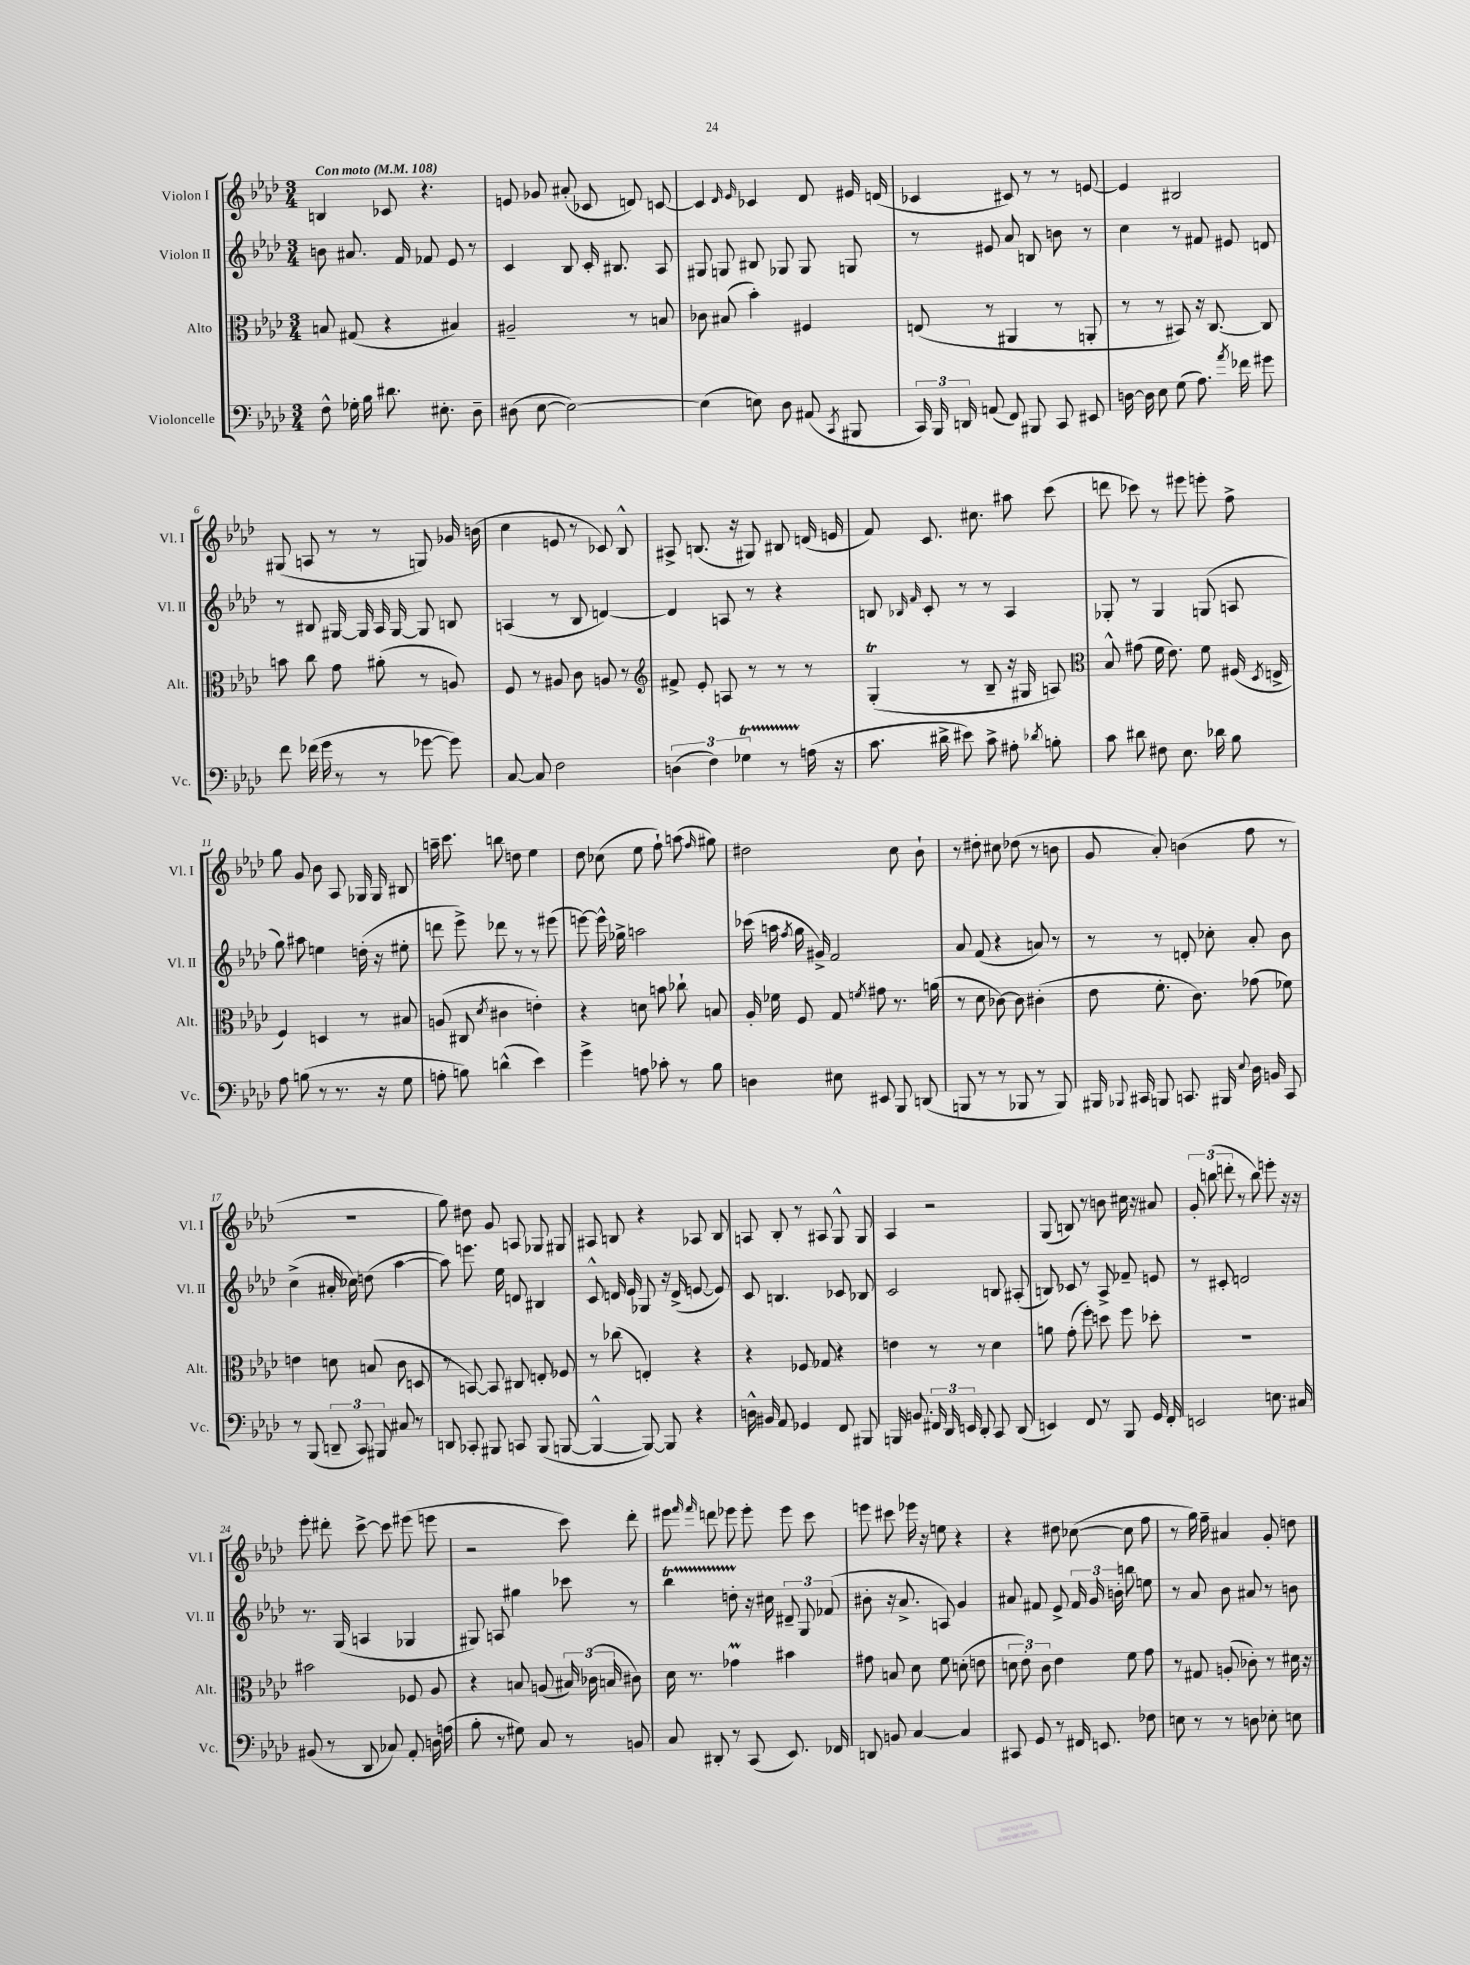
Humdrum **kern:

**kern	**kern	**kern	**kern
*staff4	*staff3	*staff2	*staff1
*clefF4	*clefC3	*clefG2	*clefG2
*k[b-e-a-d-]	*k[b-e-a-d-]	*k[b-e-a-d-]	*k[b-e-a-d-]
*M3/4	*M3/4	*M3/4	*M3/4
*MM108	*MM108	*MM108	*MM108
8F^^	8B	8b	4B
16G-'	(8G#	8.a#	.
16B-	.	.	.
8.d#	4r	.	8c-
.	.	16f	.
.	.	8f-	4.r
8.E#'	.	.	.
.	4B#)	8e-	.
8D-~	.	8r	.
=	=	=	=
(8D#	2A#~	4c	8e
[8E-	.	.	8g-
2E-_)	.	8B-	(8a#'
.	.	16c'	8c-
.	.	8.B#	.
.	8r	.	8d)
.	8B	8A-	[8c
=	=	=	=
(4E-]	8c-	8G#	4c]
.	(8B#	8G	.
.	.	.	16qqd-
.	.	.	16qqe-
8E)	4b-')	8B#	4c-
8D-	.	8G-	.
(8AA#	4F#	8G-	8d-
8qCC	.	.	.
8BBB#	.	8G	16e#
.	.	.	(16d
=	=	=	=
24CC)	(8E	8r	4c-
24BBB-	.	.	.
24DD	.	.	.
(8AA	8r	8e#	.
8FF)	4AA#	8a-	8c#)
8BBB#	.	8B	8r
8CC	8r	8b	8r
8EE#	8AA'	8r	[8e
=	=	=	=
[16D	8r	4cc	4e]
16D]	.	.	.
8E-	8r	.	.
(8G	8BB#)	8r	2B#
8.A-)	16r	8f#	.
.	[8.C	.	.
.	.	8e#	.
8qa-	.	.	.
16f-	.	.	.
8g#	8C]	8d	.
=	=	=	=
8f	8b	8r	(8G#
(16f-	8cc	8B#	8A
16g	.	.	.
8r	8g	[16G#	8r
.	.	16G#]	.
8r	(8a#'	16A-	8r
.	.	[16G#	.
[8g-	8r	8G#]	8G)
8g-])	8A)	8B	16g-
.	.	.	(16b
=	=	=	=
[8C	8F	(4A	4cc
8C]	8r	.	.
2F	8A#	8r	8e
.	8c	8B-	8r
.	8A	[4d)	8c-)
.	8r	.	8B-^^
=	=	=	=
*	*clefG2	*	*
(6D	8f#^	4d]	8A#^
.	8e-'	.	(8.B
6F)	.	.	.
.	8A	8A	.
.	.	.	16r
6G-	.	.	.
.	8r	8r	8G#)
8r	8r	4r	8B#
(16A	8r	.	(16d
16r	.	.	16e
=	=	=	=
8.c	(4G'	8B	8f)
.	.	16qqB-	.
.	.	16qqf	.
.	.	8c'	8.c
16d#^	.	.	.
8e#)	8r	8r	.
.	.	.	8.cc#
8c^	8B-~	8r	.
8A#'	16r	4A-	8aa#
.	16G#	.	.
8qd-	.	.	.
8B'	8A)	.	(8ccc
=	=	=	=
*	*clefC3	*	*
8c	8B-^^	8G-'	8ddd
8d#	(8g#	8r	8ccc-)
8F#	16f	4G-	8r
.	8.e-)	.	.
8.E-	.	.	8eee#
.	8f	(8G	8eee'
16d-	.	.	.
8B-	(16F#	8A	8ff^
.	8qD-	.	.
.	16E^	.	.
=	=	=	=
8A-	4F)	8gg)	8gg
(8B	.	8aa#	8g
8r	4D	4ee	8b-
8.r	.	.	8A-
.	8r	(16dd'	16G-
16r	.	16r	16G-
8G	8B#	8ee#'	8B#
=	=	=	=
8A'	(8A	8ddd	16aa~
.	.	.	8.ccc
8B)	8C#	8eee-^)	.
.	8qd-	.	.
(4d^^	4c#	8ddd-	8bb
.	.	8r	8dd
4e-)	4e')	8r	4ee-
.	.	(8eee#	.
=	=	=	=
4g^	4r	[8eee)	8dd-
.	.	16eee^^]	(8cc-
.	.	16gg-^	.
8A	8d	2aa	8ee-
8c-'	8b	.	8ff`)
8r	8cc-`	.	(8aa
.	.	.	16qqff
8B-	8B	.	8gg#)
=	=	=	=
4D	16A-'	(16ccc-	2dd#
.	16f-	16aa	.
.	.	8qff	.
.	8F	16gg	.
.	.	16g#^)	.
8E#	8G	2f	.
.	8qf	.	.
8EE#	8g#	.	.
8BBB-	8.r	.	8cc
(8DD	.	.	8b-`
.	(16a	.	.
=	=	=	=
8BBB	8r	8a-	8r
8r	8d-	(8f	8dd#'
8r	[8c-)	4r	8cc#
8BBB-	8c-]	.	(8dd-
8r	(4c#'	8a)	8r
8BBB-)	.	8r	8b
=	=	=	=
16BBB#	8e-	8r	8g
8qqBBB-	.	.	.
16CC#	.	.	.
8BBB	8.f'	8r	8a-')
8.CC	.	8d'	(4b
.	8.c)	.	.
.	.	8cc-'	.
16BBB#	.	.	.
8qqE-	.	.	.
16D-	(8g-	8a-'	8ff
16BB	.	.	.
8CC	8f-)	8b-	8r
=	=	=	=
8r	4e	(4cc^	2.r
(8BBB-	.	.	.
12DD~	8d	16a#'	.
.	.	16cc-)	.
12CC)	.	.	.
.	(8B	(8dd	.
12BBB#	.	.	.
8C#	8c	[4aa-	.
8r	8D	.	.
=	=	=	=
8DD	8r	8aa-])	8gg)
8CC-'	[8BB)	8.eee	8dd#
8BBB#	8BB]	.	8g
.	.	16ee-	.
8CC	8C#	8d	8A
(8BBB#	8E'	4B#	8G-
[8BBB	8F-	.	8G#
=	=	=	=
4BBB^^_	8r	8c^^	8A#
.	(8cc-	16d	8B
.	.	16e-	.
8BBB_)	4E')	8G-	4r
8BBB]	.	16r	.
.	.	(16d^	.
4r	4r	[8e	8A-
.	.	8e])	8B
=	=	=	=
16D^^	4r	8c	8A
16BB#	.	.	.
8AA-	.	4.B	8B-'
4GG-	8F-	.	8r
.	8G-	.	8A#
8FF	4r	8c-	8G^^
8BBB#	.	8B-	8G
=	=	=	=
16BBB	4e	2c	4A-
8.BB	.	.	.
24FF#	8r	.	2r
24DD-	.	.	.
24EE	.	.	.
8DD-'	8r	.	.
8CC	4d-	8B	.
(8DD-	.	(8A#'	.
=	=	=	=
4EE)	8a	8B)	(8G
.	(8g'	8c-	8B)
8FF	8ff')	8r	8r
8r	8dd	8A-^	8b
8BBB-	8ff	8f-~	16cc#
.	.	.	16r
16GG	8dd-'	8e	8a#
16FF'	.	.	.
=	=	=	=
2EE	2.r	8r	12g'
.	.	.	(12bb
.	.	8c#'	.
.	.	.	12ddd'
.	.	2d	8r
.	.	.	8bb)
8.E	.	.	8eee'
.	.	.	16r
16C#	.	.	16r
=	=	=	=
(8BB#	2b#	8.r	8eee-'
8r	.	.	8ddd#'
.	.	(16G	.
8DD-	.	4A	[8ccc^
8C-)	.	.	8ccc]
8AA-'	8F-	4G-	(8eee#
16D	8A-	.	8eee
(16A	.	.	.
=	=	=	=
8B-'	4r	8G#)	2r
8r	.	8A	.
8G#)	8B	4gg#	.
8C	(8A	.	.
8r	24B#)	8ccc-	8ccc)
.	(24c-	.	.
.	24B	.	.
8BB	8c#)	8r	8ddd-'
=	=	=	=
8C	16d-	4bb-	8eee#
.	8.r	.	.
.	.	.	16qqfff
.	.	.	16qqfff
8DD#'	.	.	8ddd
8r	4g-	8dd'	8eee-
(8CC	.	16r	8eee-'
.	.	16cc#	.
8.EE-)	4b#	12d#~	8eee-
.	.	12G	.
.	.	.	8ccc
.	.	(12f-	.
16FF-	.	.	.
=	=	=	=
8DD	8g#	8b#'	8eee
8BB	8B	16r	8ccc#
.	.	8.a-^	.
[4C	8d-	.	16eee-
.	.	.	16r
.	8f	8A)	8ee
4C]	(8d'	4g	4r
.	8e	.	.
=	=	=	=
8CC#	12d	8a#	4r
.	12e-')	.	.
8GG	.	8f#	.
.	12c	.	.
8r	4e-	8e-^	8dd#
16FF#	.	24f#	([8cc-
.	.	24g	.
8.EE	.	.	.
.	.	24b'	.
.	8f	8bb	8cc-]
8F-	8g	8ee	8ff
=	=	=	=
8E	8r	8r	8r
8r	8G#	8a-	16gg)
.	.	.	16ff~
8r	(8A'	8b-	4a#
8D	8c-')	8a#	.
8E-'	8r	8r	8g'
8E	16d#	8b	8dd
.	16r	.	.
==	==	==	==
*-	*-	*-	*-
